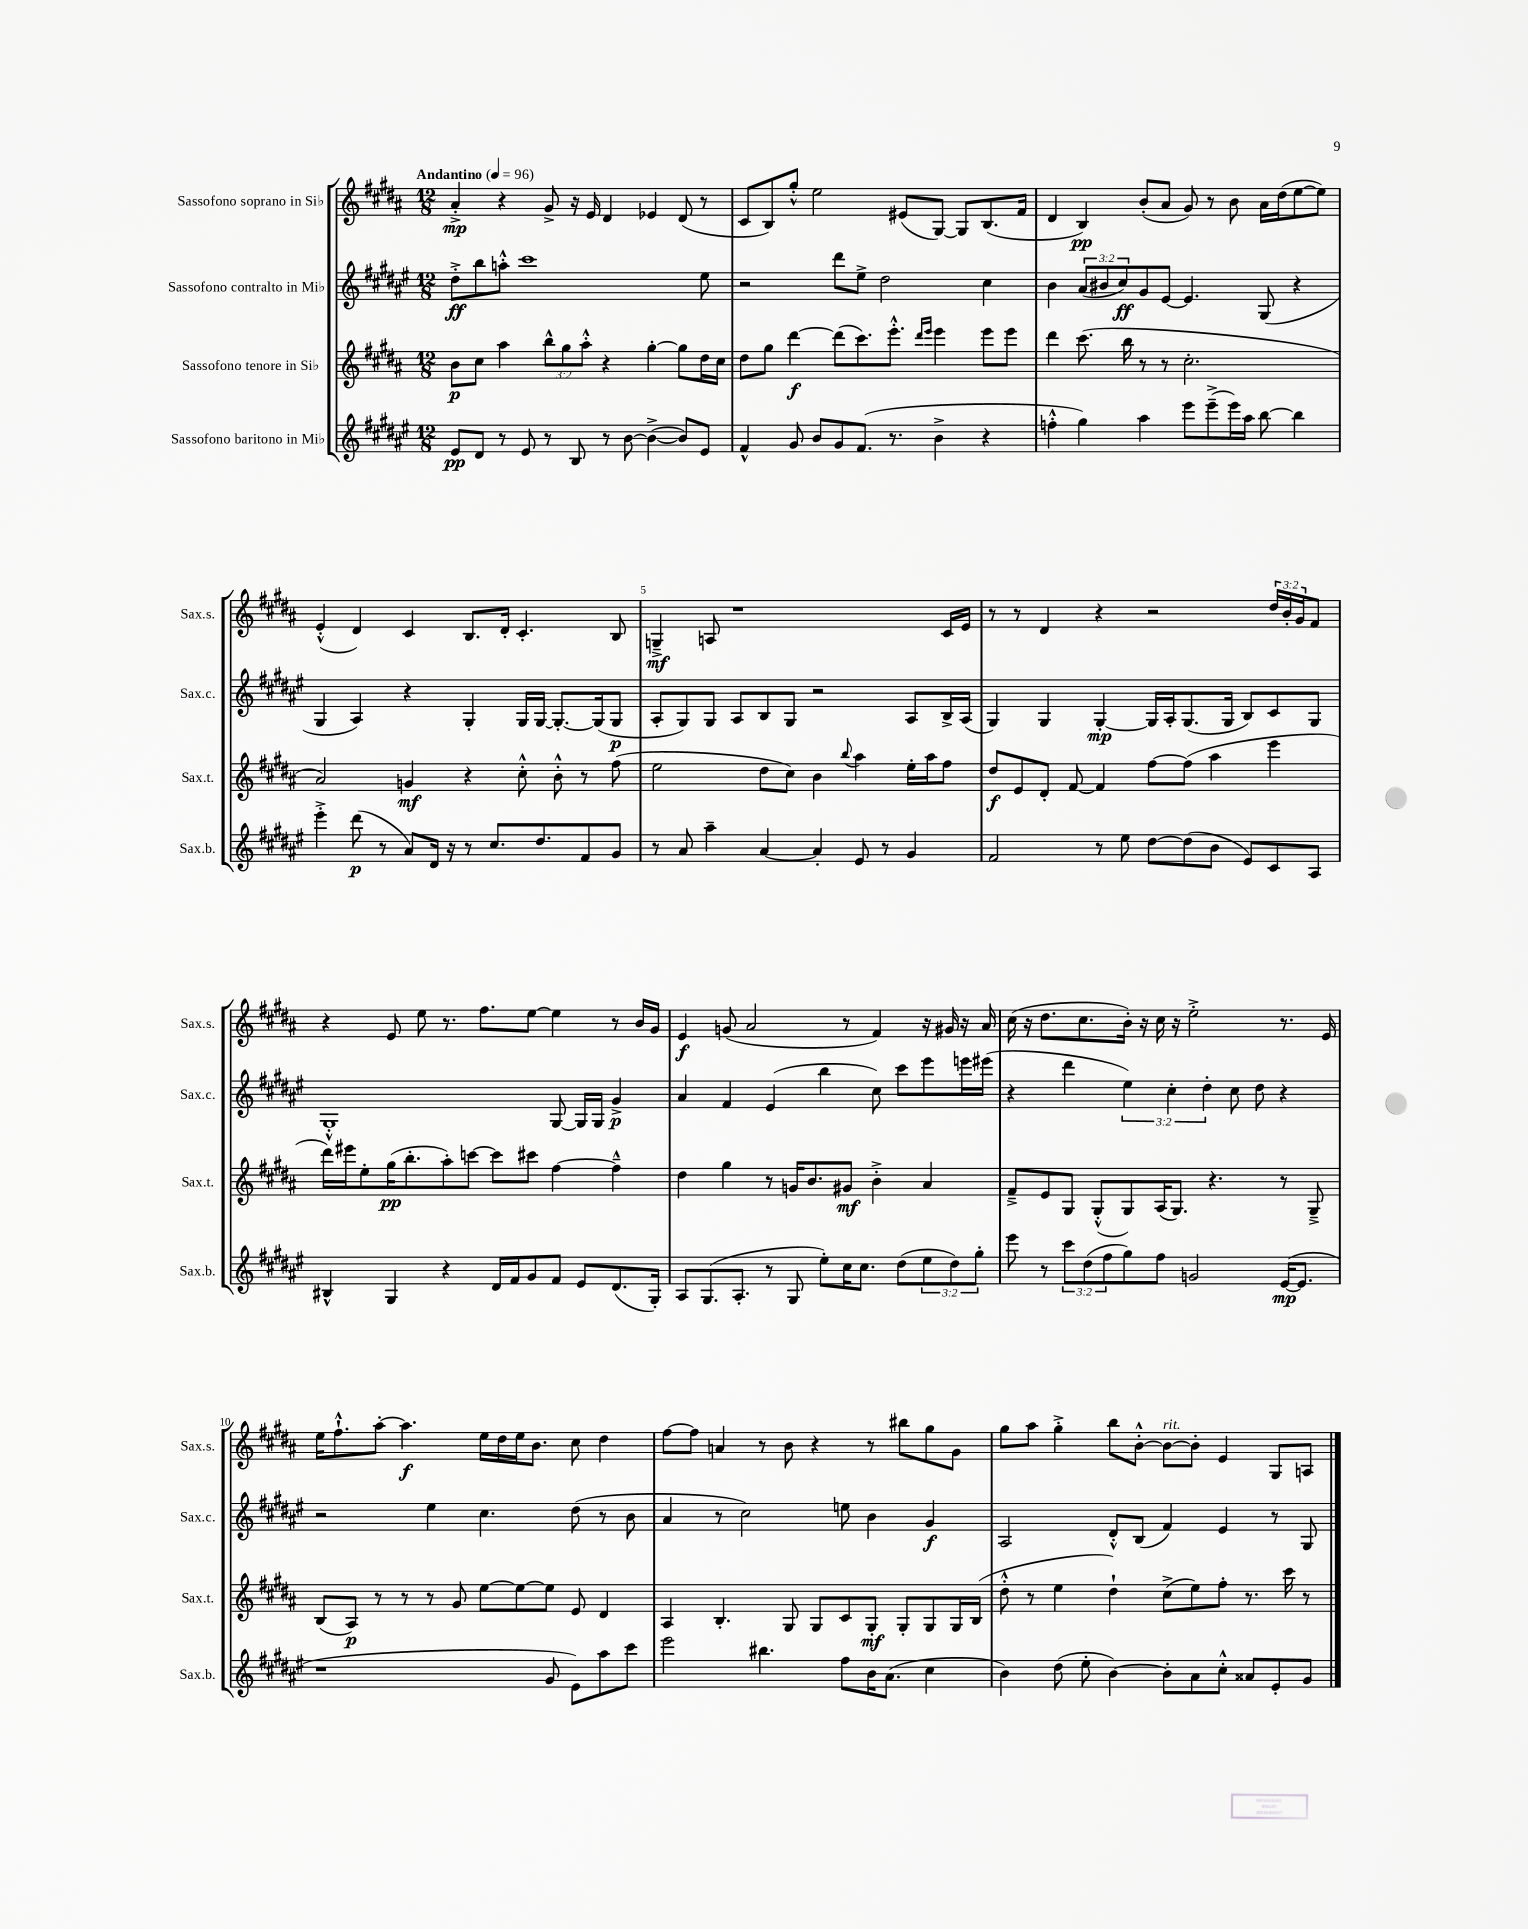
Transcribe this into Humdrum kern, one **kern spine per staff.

**kern	**dynam	**kern	**dynam	**kern	**dynam	**kern	**dynam
*part4	*part4	*part3	*part3	*part2	*part2	*part1	*part1
*staff4	*staff4	*staff3	*staff3	*staff2	*staff2	*staff1	*staff1
*I"Sassofono baritono in Mi♭	*	*I"Sassofono tenore in Si♭	*	*I"Sassofono contralto in Mi♭	*	*I"Sassofono soprano in Si♭	*
*I'Sax.b.	*	*I'Sax.t.	*	*I'Sax.c.	*	*I'Sax.s.	*
*clefG2	*	*clefG2	*	*clefG2	*	*clefG2	*
*k[f#c#g#d#a#e#]	*	*k[f#c#g#d#a#]	*	*k[f#c#g#d#a#e#]	*	*k[f#c#g#d#a#]	*
*M12/8	*	*M12/8	*	*M12/8	*	*M12/8	*
*MM96	*	*MM96	*	*MM96	*	*MM96	*
=1	=1	=1	=1	=1	=1	=1	=1
!	!	!	!	!	!	!LO:TX:a:B:t=Andantino	!
8e#/L	pp	8b\L	p	8dd#'^\L	ff	4a#'^/	mp
8d#/J	.	8cc#\J	.	8bb\	.	.	.
8r	.	4aa#\	.	8aan'^^\J	.	4r	.
8e#/	.	.	.	1ccc#	.	.	.
8r	.	12bb^^\L	.	.	.	8g#^/	.
.	.	12gg#\	.	.	.	.	.
8B/	.	.	.	.	.	16r	.
.	.	12aa#'^^\J	.	.	.	.	.
.	.	.	.	.	.	16e/	.
8r	.	4r	.	.	.	4d#/	.
[8b\	.	.	.	.	.	.	.
(4b^\_	.	[4gg#'\	.	.	.	4e-X/	.
8b/L])	.	8gg#\L]	.	.	.	(8d#/	.
8e#/J	.	16dd#\L	.	8ee#\	.	8r	.
.	.	16cc#\JJ	.	.	.	.	.
=2	=2	=2	=2	=2	=2	=2	=2
4f#^^/	.	8dd#\L	.	2r	.	8c#/L	.
.	.	8gg#\J	.	.	.	8B/)	.
8g#/	.	[4ddd#\	f	.	.	8gg#'^^/J	.
8b/L	.	.	.	.	.	2ee\	.
8g#/	.	(8ddd#\L]	.	8ddd#\L	.	.	.
(8.f#/J	.	8.ccc#\)	.	8ee#^\J	.	.	.
.	.	.	.	2dd#\	.	.	.
8.r	.	8.eee'^^\J	.	.	.	.	.
.	.	.	.	.	.	(8e#X/L	.
.	.	16qqddd#/LL	.	.	.	.	.
.	.	16qqeee/JJ	.	.	.	.	.
4b^\	.	4eee\	.	.	.	[8G#/J)	.
.	.	.	.	.	.	8G#/L]	.
4r	.	8eee\L	.	4cc#\	.	(8.B/	.
.	.	8eee\J	.	.	.	.	.
.	.	.	.	.	.	16f#/Jk	.
=3	=3	=3	=3	=3	=3	=3	=3
4ffn'^^\	.	4ddd#\	.	4b\	.	4d#/	.
4gg#\)	.	(8.ccc#\	.	(12a#/L	.	4B/)	pp
.	.	.	.	12b#X/	.	.	.
.	.	.	.	12cc#/)	ff	.	.
.	.	16bb\	.	.	.	.	.
4aa#\	.	8r	.	8g#/	.	(8b'/L	.
.	.	8r	.	[8e#/J	.	8a#/J	.
8eee#\L	.	2.cc#'\	.	4.e#/]	.	8g#/)	.
(8eee#~^\	.	.	.	.	.	8r	.
16eee#\L)	.	.	.	.	.	8b\	.
16aa#\JJ	.	.	.	.	.	.	.
[8bb\	.	.	.	(8G#/	.	16a#\LL	.
.	.	.	.	.	.	(16dd#\J	.
4bb\]	.	.	.	4r	.	[8ee\	.
.	.	.	.	.	.	8ee\J])	.
!!LO:LB:g=z
=4	=4	=4	=4	=4	=4	=4	=4
4eee#'^\	.	2a#/)	.	4G#/	.	(4e'^^/	.
(8ddd#\	p	.	.	4A#/)	.	4d#/)	.
8r	.	.	.	.	.	.	.
8a#/L)	.	4gn/	mf	4r	.	4c#/	.
16d#/Jk	.	.	.	.	.	.	.
16r	.	.	.	.	.	.	.
8r	.	4r	.	4G#'/	.	8.B/L	.
8.cc#/L	.	.	.	.	.	.	.
.	.	.	.	.	.	16d#'/Jk	.
.	.	8cc#'^^\	.	16G#/LL	.	4.c#'/	.
8.dd#/	.	.	.	[16G#/JJ	.	.	.
.	.	8b'^^\	.	8.G#'/L_	.	.	.
8f#/	.	8r	.	.	.	.	.
.	.	.	.	(16G#/k]	.	.	.
8g#/J	.	(8ff#\	.	8G#/J	p	8B/	.
=5	=5	=5	=5	=5	=5	=5	=5
8r	.	2ee\	.	8A#'/L	.	4Gn~^/	mf
8a#/	.	.	.	8G#/)	.	.	.
4aa#~\	.	.	.	8G#/J	.	8An/	.
.	.	.	.	8A#/L	.	1r	.
[4a#/	.	8dd#\L	.	8B/	.	.	.
.	.	8cc#\J)	.	8G#/J	.	.	.
4a#'/]	.	4b\	.	2r	.	.	.
.	.	8qqbb/	.	.	.	.	.
8e#/	.	4aa#\	.	.	.	.	.
8r	.	.	.	.	.	.	.
4g#/	.	16ee'\LL	.	8A#/L	.	.	.
.	.	16aa#\J	.	.	.	.	.
.	.	8ff#\J	.	16B^/L	.	16c#/LL	.
.	.	.	.	(16A#/JJ	.	16e/JJ	.
=6	=6	=6	=6	=6	=6	=6	=6
2f#/	.	8dd#/L	f	4G#/)	.	8r	.
.	.	8e/	.	.	.	8r	.
.	.	8d#'/J	.	4G#/	.	4d#/	.
.	.	[8f#/	.	.	.	.	.
8r	.	4f#/]	.	[4G#'/	mp	4r	.
8ee#\	.	.	.	.	.	.	.
[8dd#\L	.	[8ff#\L	.	16G#/LL]	.	2r	.
.	.	.	.	16A#'/J	.	.	.
(8dd#\]	.	(8ff#\J]	.	(8.G#/	.	.	.
8b\J	.	4aa#\	.	.	.	.	.
.	.	.	.	16G#/Jk	.	.	.
8e#/L)	.	.	.	8B/L)	.	.	.
8c#/	.	4eee\	.	8c#/	.	24dd#/LL	.
.	.	.	.	.	.	24b'/	.
.	.	.	.	.	.	24g#/J	.
8A#/J	.	.	.	8G#/J	.	8f#/J	.
!!LO:LB:g=z
=7	=7	=7	=7	=7	=7	=7	=7
4B#X^^/	.	16ddd#\LL)	.	1G#'^^	.	4r	.
.	.	16eee#X\J	.	.	.	.	.
.	.	8ee'\	.	.	.	.	.
4G#/	.	(16gg#\K	pp	.	.	8e/	.
.	.	8.bb'\	.	.	.	.	.
.	.	.	.	.	.	8ee\	.
4r	.	8aa#'\)	.	.	.	8.r	.
.	.	[8cccn\J	.	.	.	.	.
.	.	.	.	.	.	8.ff#\L	.
16d#/LL	.	8ccc\L]	.	.	.	.	.
16f#/J	.	.	.	.	.	.	.
8g#/	.	8ccc#X\J	.	.	.	[8ee\J	.
8f#/J	.	[4ff#\	.	[8G#/	.	4ee\]	.
8e#/L	.	.	.	16G#/LL]	.	.	.
.	.	.	.	16G#/JJ	.	.	.
(8.d#/	.	4ff#~^^\]	.	4g#^/	p	8r	.
.	.	.	.	.	.	16b/LL	.
16G#'/Jk)	.	.	.	.	.	16g#/JJ	.
=8	=8	=8	=8	=8	=8	=8	=8
8A#/L	.	4dd#\	.	4a#/	.	4e/	f
(8.G#/	.	.	.	.	.	.	.
.	.	4gg#\	.	4f#/	.	(8gn/	.
8.A#'/J	.	.	.	.	.	.	.
.	.	.	.	.	.	2a#/	.
8r	.	8r	.	(4e#/	.	.	.
8G#/	.	16gn/KL	.	.	.	.	.
.	.	8.b/	.	.	.	.	.
8ee#'\L)	.	.	.	4bb\	.	.	.
16cc#\K	.	8g#X/J	mf	.	.	8r	.
8.cc#\J	.	.	.	.	.	.	.
.	.	4b'^\	.	8cc#\)	.	4f#/)	.
(8dd#\L	.	.	.	8ccc#\L	.	.	.
12ee#\	.	4a#/	.	8eee#\	.	16r	.
.	.	.	.	.	.	16g#X/	.
12dd#\)	.	.	.	.	.	.	.
.	.	.	.	16eeen\L	.	16r	.
12gg#'\J	.	.	.	.	.	.	.
.	.	.	.	(16eee#X\JJ	.	16a#/	.
=9	=9	=9	=9	=9	=9	=9	=9
8eee#\	.	8f#~^/L	.	4r	.	(16cc#\	.
.	.	.	.	.	.	16r	.
8r	.	8e/	.	.	.	8.dd#\L	.
12ccc#\L	.	8G#/J	.	4ddd#\	.	.	.
.	.	.	.	.	.	8.cc#\	.
(12dd#\	.	.	.	.	.	.	.
.	.	(8G#'^^/L	.	.	.	.	.
12ff#\	.	.	.	.	.	.	.
8gg#\)	.	8G#/)	.	6ee#\)	.	16b'\Jk)	.
.	.	.	.	.	.	16r	.
8ff#\J	.	(16A#/K	.	.	.	16cc#\	.
.	.	.	.	6cc#'\	.	.	.
.	.	8.G#/J)	.	.	.	16r	.
2gn/	.	.	.	.	.	2ee'^\	.
.	.	.	.	6dd#'\	.	.	.
.	.	4.r	.	.	.	.	.
.	.	.	.	8cc#\	.	.	.
.	.	.	.	8dd#\	.	.	.
([16e#/KL	mp	8r	.	4r	.	8.r	.
8.e#/J]	.	.	.	.	.	.	.
.	.	8G#~^/	.	.	.	.	.
.	.	.	.	.	.	16e/	.
!!LO:LB:g=z
=10	=10	=10	=10	=10	=10	=10	=10
1r	.	(8B/L	.	2r	.	16ee\KL	.
.	.	.	.	.	.	8.ff#`^^\	.
.	.	8A#/J)	p	.	.	.	.
.	.	8r	.	.	.	[8aa#'\J	.
.	.	8r	.	.	.	4.aa#\]	f
.	.	8r	.	4ee#\	.	.	.
.	.	8g#/	.	.	.	.	.
.	.	[8ee\L	.	4.cc#\	.	16ee\LL	.
.	.	.	.	.	.	16dd#\	.
.	.	8ee\_	.	.	.	16ee\J	.
.	.	.	.	.	.	8.b\J	.
8g#/	.	8ee\J]	.	.	.	.	.
8e#\L)	.	8e/	.	(8dd#\	.	8cc#\	.
8aa#\	.	4d#/	.	8r	.	4dd#\	.
8ccc#\J	.	.	.	8b\	.	.	.
=11	=11	=11	=11	=11	=11	=11	=11
2eee#\	.	4A#/	.	4a#/	.	[8ff#\L	.
.	.	.	.	.	.	8ff#\J]	.
.	.	4.B'/	.	8r	.	4an/	.
.	.	.	.	2cc#\)	.	.	.
4.bb#X\	.	.	.	.	.	8r	.
.	.	8G#/	.	.	.	8b\	.
.	.	8G#/L	.	.	.	4r	.
8ff#\L	.	8c#/	.	8een\	.	.	.
16b\K	.	8G#'/J	mf	4b\	.	8r	.
(8.a#\J	.	.	.	.	.	.	.
.	.	8G#'/L	.	.	.	8bb#X\L	.
4cc#\	.	8G#/	.	4g#/	f	8gg#\	.
.	.	16G#/L	.	.	.	8g#\J	.
.	.	(16B/JJ	.	.	.	.	.
=12	=12	=12	=12	=12	=12	=12	=12
4b\)	.	8dd#'^^\	.	2A#/	.	8gg#\L	.
.	.	8r	.	.	.	8aa#\J	.
(8dd#\	.	4ee\	.	.	.	4gg#'^\	.
8ee#'\	.	.	.	.	.	.	.
[4b\)	.	4dd#`\)	.	8d#'^^/L	.	8bb\L	.
.	.	.	.	(8B/J	.	[8b'^^\J	.
!	!	!	!	!	!	!LO:TX:a:i:t=rit.	!
8b'\L]	.	(8cc#^\L	.	4f#/)	.	8b\L_	.
8a#\	.	8ee\)	.	.	.	8b'\J]	.
8cc#'^^\J	.	8ff#'\J	.	4e#/	.	4e/	.
8a##X/L	.	8.r	.	.	.	.	.
8e#'/	.	.	.	8r	.	8G#/L	.
.	.	16ccc#\	.	.	.	.	.
8g#/J	.	8r	.	8G#/	.	8An/J	.
==	==	==	==	==	==	==	==
*-	*-	*-	*-	*-	*-	*-	*-
